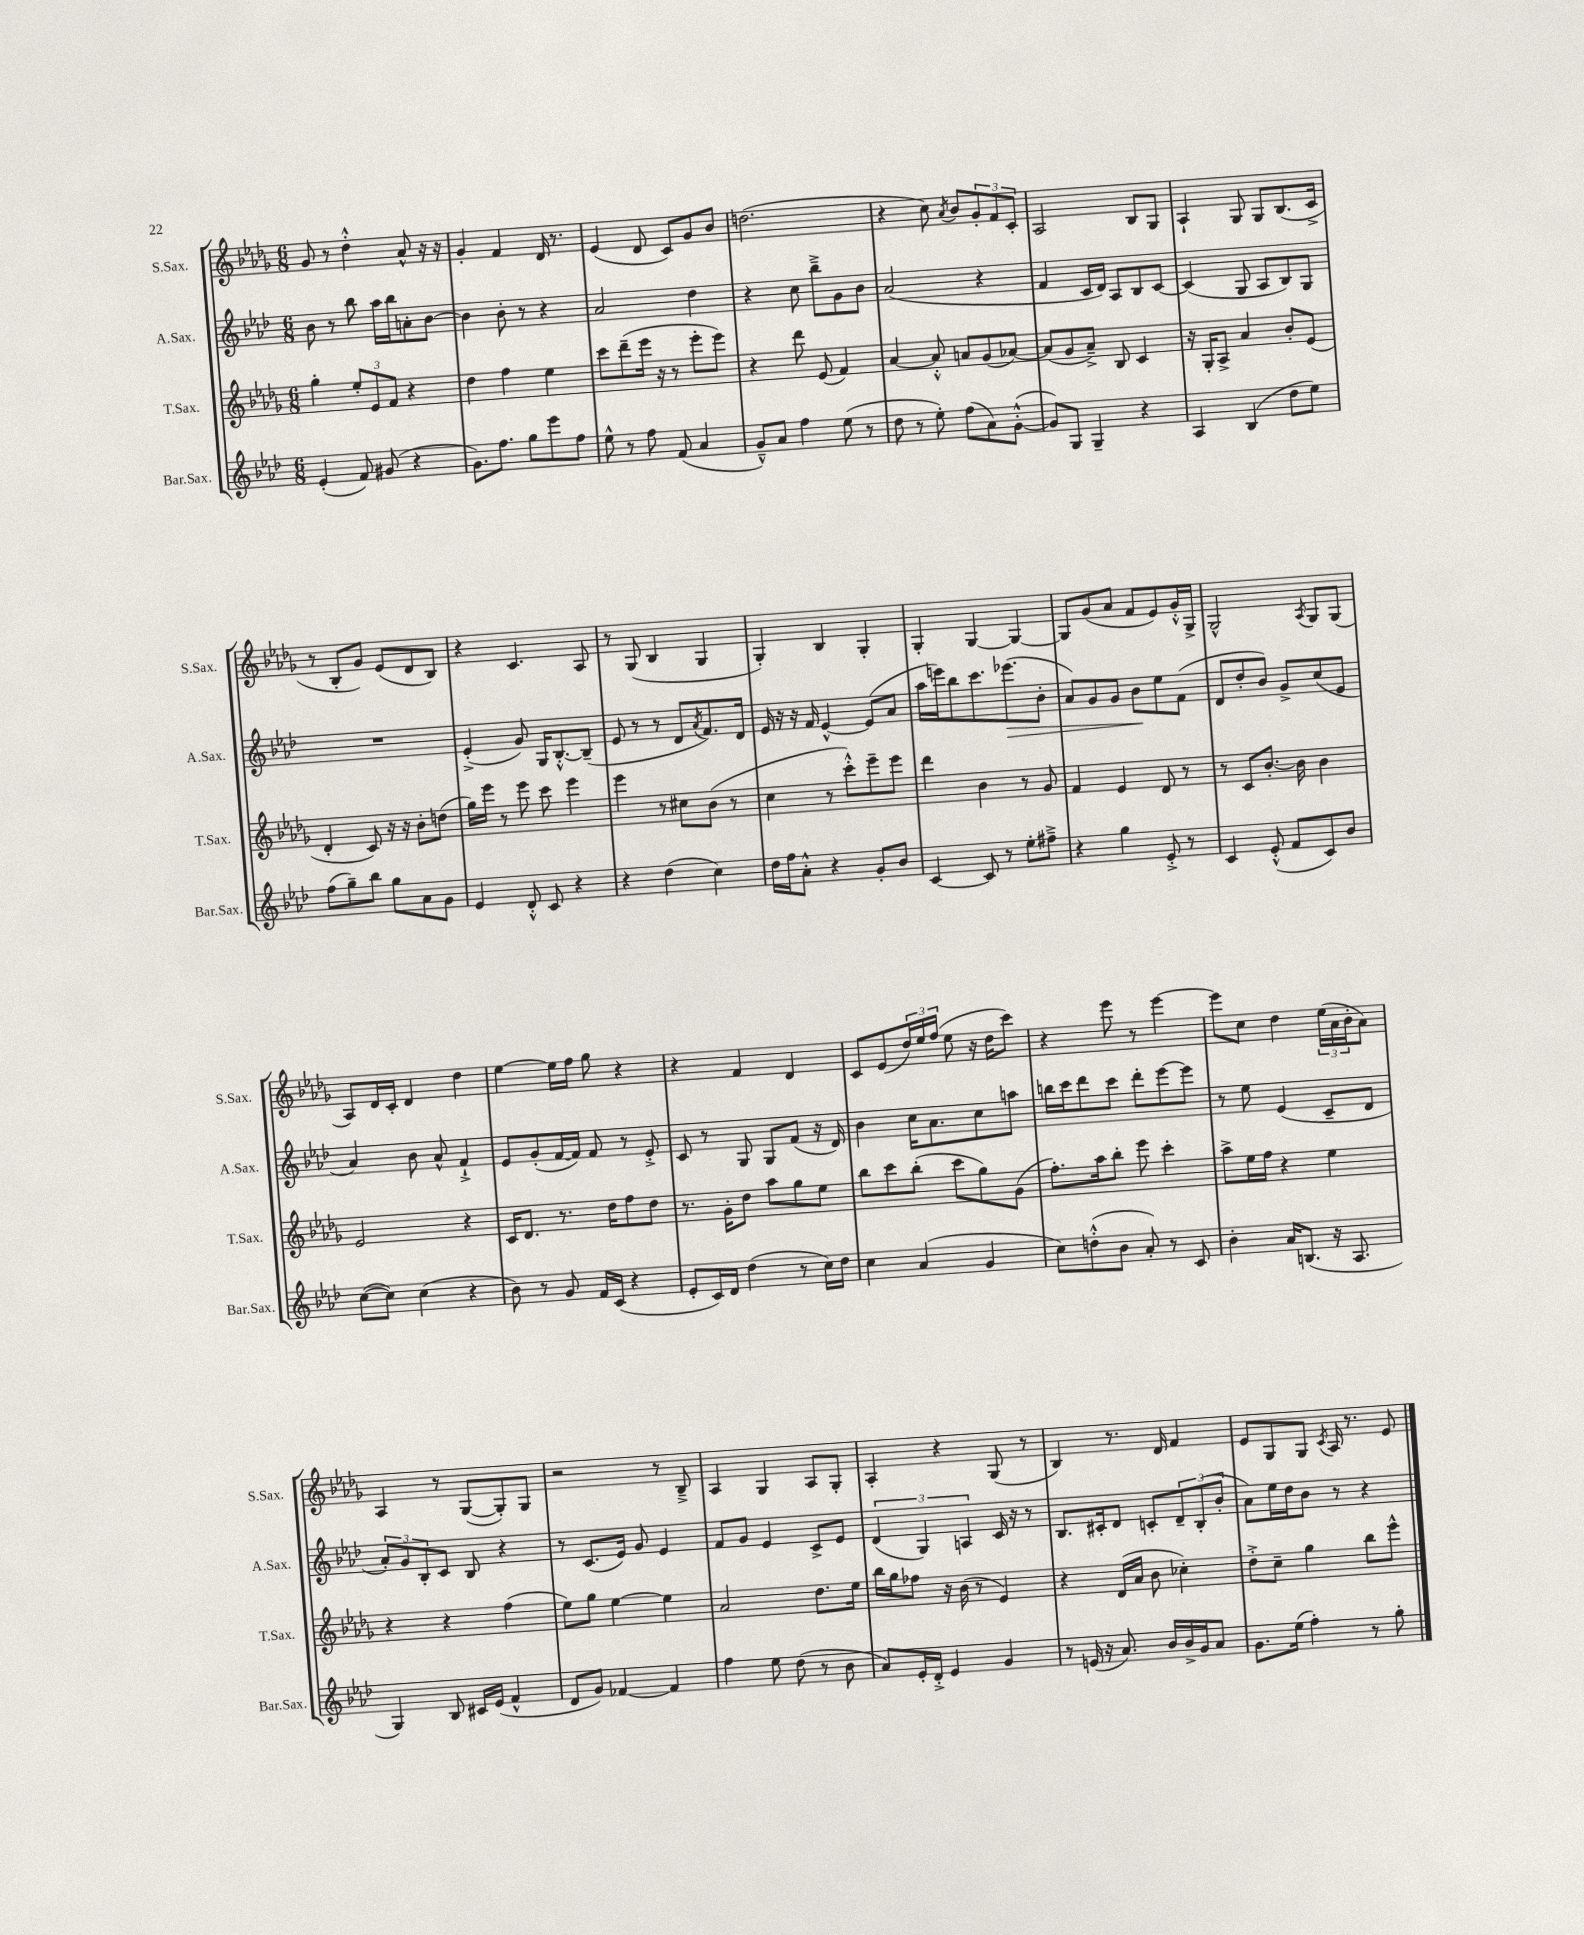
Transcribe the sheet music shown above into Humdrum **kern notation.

**kern	**kern	**kern	**kern
*staff4	*staff3	*staff2	*staff1
*clefG2	*clefG2	*clefG2	*clefG2
*k[b-e-a-d-]	*k[b-e-a-d-g-]	*k[b-e-a-d-]	*k[b-e-a-d-g-]
*M6/8	*M6/8	*M6/8	*M6/8
(4e-'	4gg-'	8b-	8g-
.	.	8r	8r
8f)	12ee-'	8bb-	4dd-'^^
.	12e-	.	.
(8g#	.	16aa-	.
.	12f	.	.
.	.	16bb-	.
4r	4r	8a'	8a-^^
.	.	[8b-	16r
.	.	.	16r
=	=	=	=
8.g)	4dd-	4b-]	4g-'
8.ff	.	.	.
.	4ff	8b-'	4f
8gg	.	8r	.
8eee-	4ee-	4r	16d-
.	.	.	8.r
8ff	.	.	.
=	=	=	=
8ee-^^	8ccc	2a-	(4e-
8r	(8ddd-~	.	.
8ff	16eee-	.	8d-
.	16r	.	.
(8f	8r	.	8c)
4a-	8eee-'	4dd-	8g-
.	8eee-)	.	8b-
=	=	=	=
8g~^^)	4r	4r	(2.dd
8a-	.	.	.
4ff	8ddd-	8cc	.
.	(8e-	8bb-~^	.
(8ee-	4f)	8g	.
8r	.	8b-	.
=	=	=	=
8dd-	[4a-	(2a-	4r
8r	.	.	.
8ee-')	8a-'^^]	.	8cc)
.	.	.	8qa-
(8ff	8a	.	8b-
8a-)	(8g-	4r	12g-'
.	.	.	12f
([8g'^^	[8a-)	.	.
.	.	.	12c'
=	=	=	=
8g])	(8a-]	4f	2A-
8G	8g-	.	.
4G~	8a-~^)	16c	.
.	.	16d-)	.
.	8B-	8A-	.
4r	4c	8B-	8B-
.	.	[8c	8G-
=	=	=	=
4A-	16r	(4c]	4A-`
.	16G-'	.	.
.	8A-^	.	.
(4B-	4a-	8G	8G-
.	.	8A-	8G-
8dd-	8b-'	8B-)	(8.B-
8ee-)	(8e-	8G	.
.	.	.	16c^
=	=	=	=
(8ff	4d-'	2.r	8r
8gg~)	.	.	8B-'
8bb-	8c)	.	8g-)
8gg	16r	.	(8e-
.	16r	.	.
8a-	8b-'	.	8d-
8g	(8dd	.	8B-)
=	=	=	=
4e-	16gg-)	(4e-'^	4r
.	16eee-	.	.
.	8r	.	.
8d-'^^	8eee-	8g)	4.c
8c	8ccc	16G	.
.	.	[8.B-'^^	.
4r	4eee-	.	.
.	.	(8B-~]	8A-
=	=	=	=
4r	4eee-	8e-	8r
.	.	8r	(8G-
(4dd-	8r	8r	4B-
.	8cc#	8d-	.
.	.	8qa-	.
4cc)	(8b-	8.f)	4G-
.	8r	.	.
.	.	16d-	.
=	=	=	=
16dd-	4cc	16e-	4G-')
16ff	.	16r	.
8a-'^^	.	16r	.
.	.	16f	.
4r	8r	[4e-^^	4B-
.	8ccc'^^)	.	.
8g'	8eee-~	(8e-]	4G-'
8b-	8eee-	8a-	.
=	=	=	=
[4c	4ddd-	16aa-	4G-'
.	.	16eee)	.
.	.	8bb-	.
8c]	4b-	8.ccc	[4G-
8r	.	.	.
.	.	(8.eee-	.
8ee-'	8r	.	4G-_
8ff#~^	8g-	8b-'	.
=	=	=	=
4r	4f	8a-)	8G-]
.	.	8g	(8g-
4gg	4e-	8g	8a-
.	.	8b-	8f
8e-'^	8d-	8ee-	8e-)
8r	8r	(8f	16g-'^^
.	.	.	16G-^
=	=	=	=
4c	8r	8d-	2G-^^
.	8c	8dd-'	.
(8e-'^^	[8.b-'	8b-)	.
8f	.	8g^	.
.	16b-]	.	.
.	.	.	8qA-
8c)	4b-	(8cc	8G-
8b-	.	8e-	(8G-
=	=	=	=
([8cc	2e-	4a-)	8A-)
8cc])	.	.	16d-
.	.	.	16c'
(4cc	.	8b-	4d-
.	.	8a-^^	.
4r	4r	4f`^	4dd-
=	=	=	=
8b-)	16c	8e-	[4ee-
.	8.d-	.	.
8r	.	(8g'	.
8g	8.r	[16f	16ee-]
.	.	16f])	16ff
16f	.	8f	8gg-
(16c	16dd-	.	.
4r	8ff	8r	4r
.	8dd-	8e-'^	.
=	=	=	=
8e-'	8.r	8c	4r
16c)	.	8r	.
16d-	16g-'	.	.
(4dd-	8dd-	8G	4f
.	8aa-	8G	.
8r	8gg-	(8f	4d-
16cc)	8ee-	16r	.
16dd-	.	16d-)	.
=	=	=	=
4cc	8bb-	4b-	8c
.	8ccc	.	(8e-
(4a-	(8bb-'	16cc	24dd-)
.	.	.	24ee-
.	.	8.a-	.
.	.	.	(24ff
.	8ccc	.	8ee-
4g	8gg-)	8cc	16r
.	.	.	16dd-
.	(8g-	8aa	8ccc)
=	=	=	=
8cc)	8.ff')	16bb	4r
.	.	16ccc	.
(8dd'^^	.	8ddd-	.
.	16aa-	.	.
8b-	8bb-'	8ccc	8eee-
8a-')	8eee-	8ddd-'	8r
8r	4ccc'	[8eee-	[4eee-
8c	.	8eee-]	.
=	=	=	=
4b-'	8aa-^	8r	8eee-]
.	16ee-	8ee-	8cc
.	16ff	.	.
16a-	4r	(4e-	4dd-
(8.B	.	.	.
16r	4ee-	8c~	(24ee-
.	.	.	24a-
8.A-	.	.	.
.	.	.	24b-'
.	.	8d-	8a-)
=	=	=	=
4G)	4r	12a-')	4A-
.	.	12g	.
.	.	12B-'	.
8B-	4r	8c	8r
16c#	.	8B-	([8G-
(16e-	.	.	.
4f^^	(4ff	4r	8G-'])
.	.	.	8G-
=	=	=	=
8d-	8ee-)	8r	2r
8g)	8gg-	(8.c	.
[4f-	[4ee-	.	.
.	.	16e-)	.
.	.	8g	.
4f-]	4ee-]	4e-	8r
.	.	.	8B-~^
=	=	=	=
4ff	2a-	8f	4A-
.	.	8g	.
8ee-	.	4e-	4G-
(8dd-	.	.	.
8r	8.dd-	8c^	8A-
8b-	.	8e-	8G-'
.	16ee-	.	.
=	=	=	=
8a-)	16bb-	(6d-	4A-'
.	16gg-	.	.
16e-'	8ff-	.	.
.	.	6G)	.
16d-'^	.	.	.
4e-	16r	.	4r
.	(16b-	.	.
.	.	6A	.
.	8r	.	.
4g	4e-)	16c	(8G-
.	.	16r	.
.	.	8r	8r
=	=	=	=
8r	4r	8.B-	4B-)
(16e	.	.	.
16r	.	16c#'	.
8.a-)	(16d-	8d-	8.r
.	16a-	.	.
.	8b-	8c'	.
16b-	.	.	16d-
16b-^	4cc-')	12d-~	4f
16g	.	.	.
.	.	(12B-'	.
8a-	.	.	.
.	.	12b-'	.
=	=	=	=
8.g	8dd-'^	8a-)	8e-
.	8cc~	16ee-	8G-
(16ee-	.	16dd-	.
4ff')	4gg-	8b-	8G-
.	.	.	8qc
.	.	8r	16A-
.	.	.	8.r
8r	8bb-	4r	.
8gg'	8eee-^^	.	8e-
==	==	==	==
*-	*-	*-	*-
